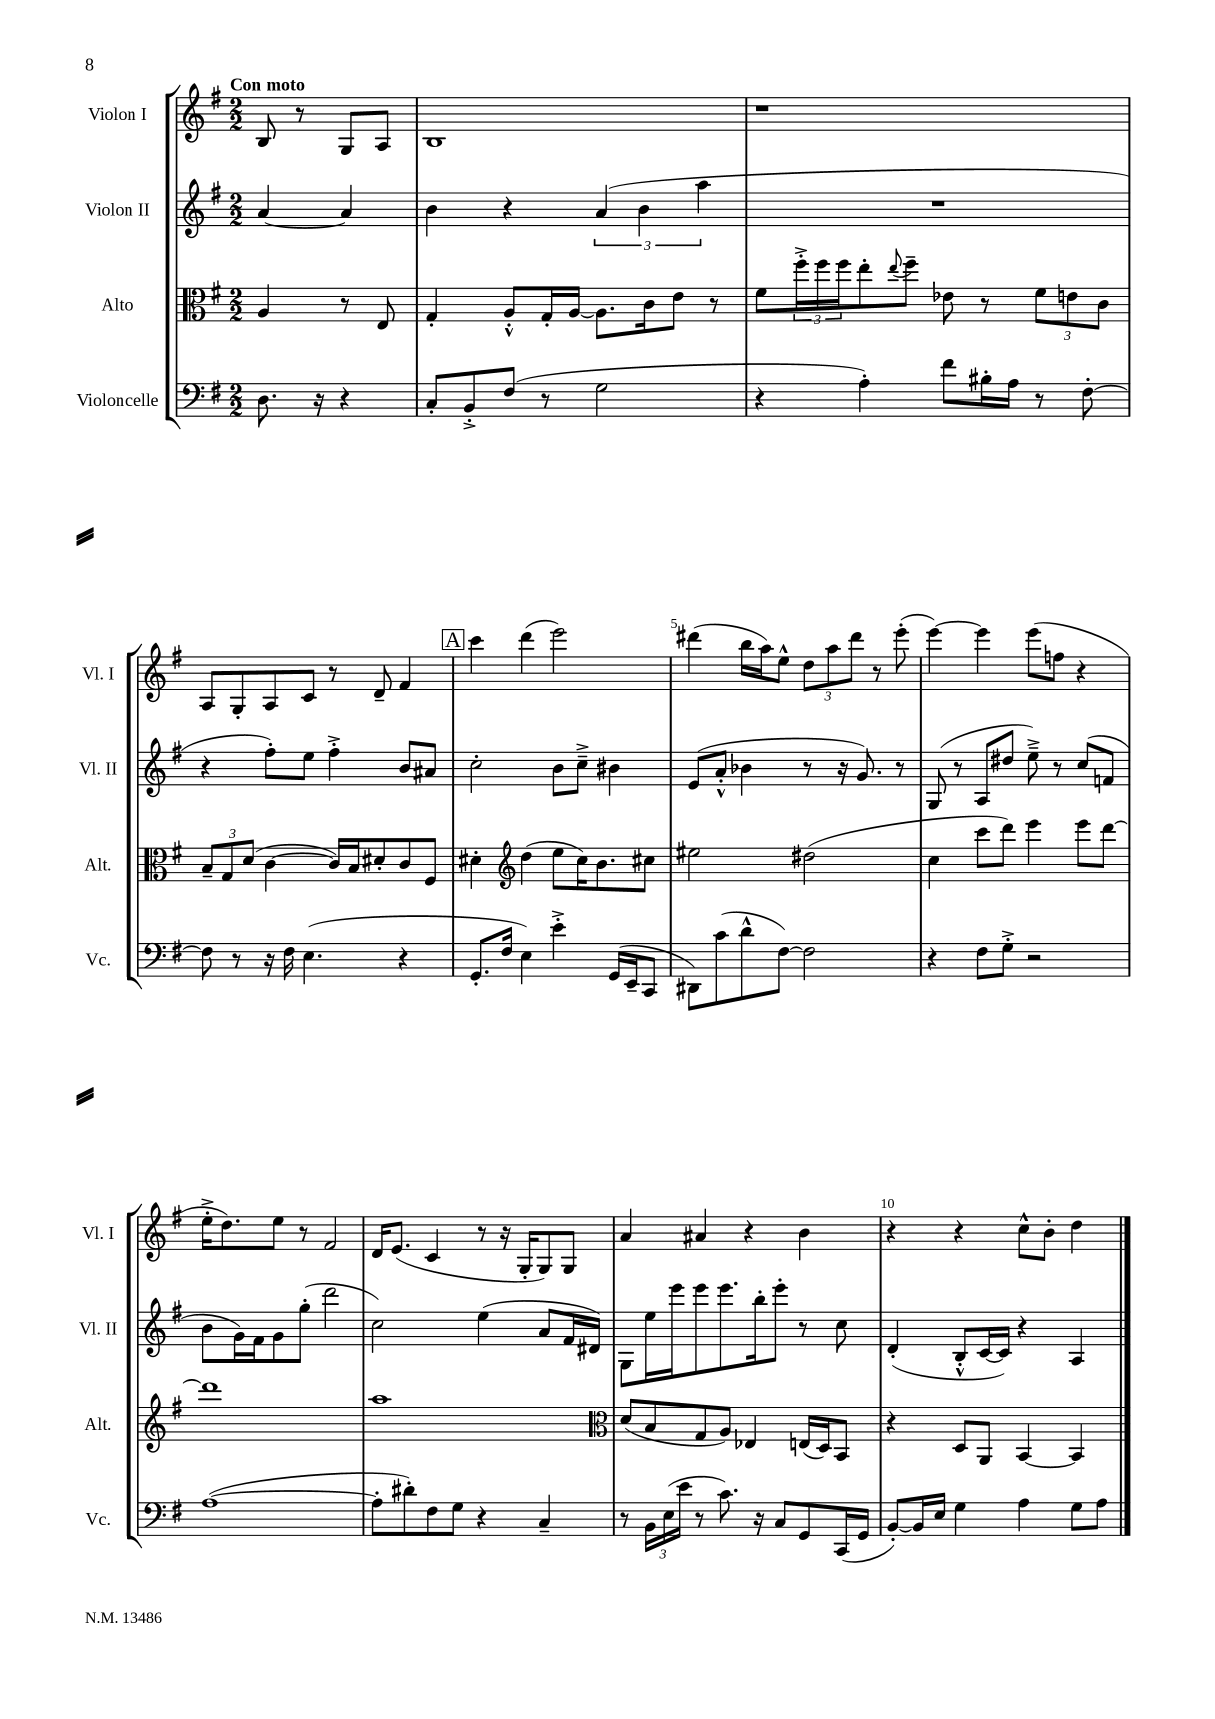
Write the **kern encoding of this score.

**kern	**kern	**kern	**kern
*part4	*part3	*part2	*part1
*staff4	*staff3	*staff2	*staff1
*I"Violoncelle	*I"Alto	*I"Violon II	*I"Violon I
*I'Vc.	*I'Alt.	*I'Vl. II	*I'Vl. I
*clefF4	*clefC3	*clefG2	*clefG2
*k[f#]	*k[f#]	*k[f#]	*k[f#]
*M2/2	*M2/2	*M2/2	*M2/2
=	=	=	=
!	!	!	!LO:TX:a:B:t=Con moto
8.D\	4A/	[4a/	8B/
.	.	.	8r
16r	.	.	.
4r	8r	4a/]	8G/L
.	8E/	.	8A/J
=1	=1	=1	=1
8C'/L	4G'/	4b\	1B
8BB'^/	.	.	.
(8F#/J	8A'^^/L	4r	.
8r	16G'/L	.	.
.	[16A/JJ	.	.
2G\	8.A\L]	(6a/	.
.	.	6b\	.
.	16c\k	.	.
.	8e\J	.	.
.	.	6aa\	.
.	8r	.	.
=2	=2	=2	=2
4r	8f#\L	1r	1r
.	24ff#'^\L	.	.
.	24ff#\	.	.
.	24ff#\J	.	.
4A'\)	8ee'\	.	.
.	8qqee/	.	.
.	8ff#~\J	.	.
8f#\L	8e-X\	.	.
16B#X'\L	8r	.	.
16A\JJ	.	.	.
8r	12f#\L	.	.
.	12en\	.	.
[8F#'\	.	.	.
.	12c\J	.	.
!!LO:LB:g=z
=3	=3	=3	=3
8F#\]	12B~/L	4r	8A/L
.	12G/	.	.
8r	.	.	8G'/
.	(12d/J	.	.
16r	[4c\	8ff#'\L)	8A/
16F#\	.	.	.
(4.E\	.	8ee\J	8c/J
.	16c/LL])	4ff#'^\	8r
.	16B/J	.	.
.	8d#X'/	.	8d~/
4r	8c/	8b/L	4f#/
.	8F#/J	8a#X/J	.
!!LO:REH:place=s1:t=A
=4	=4	=4	=4
8.GG'/L	4d#X'\	2cc'\	4ccc\
16F#/Jk	.	.	.
*	*clefG2	*	*
4E\)	(4dd\	.	(4ddd\
4e'^\	8ee\L	8b\L	2eee\)
.	16cc\K)	8cc~^\J	.
.	8.b\	.	.
(16GG/LL	.	4b#X\	.
16EE~/J	.	.	.
8CC/J	8cc#X\J	.	.
=5	=5	=5	=5
8DD#X\L)	2ee#X\	(8e/L	(4ddd#X\
(8c\	.	8a'^^/J	.
8d^^\	.	4b-X\	16bb\LL
.	.	.	16aa\J)
[8F#\J)	.	.	8ee^^\J
2F#\]	(2dd#X\	8r	12dd\L
.	.	.	12aa\
.	.	16r	.
.	.	.	12ddd#\J
.	.	8.g/)	.
.	.	.	8r
.	.	8r	(8eee'\
=6	=6	=6	=6
4r	4cc\	(8G/	[4eee\)
.	.	8r	.
8F#\L	8ccc\L	8A/L	4eee\]
8G'^\J	8ddd\J)	8dd#X/J	.
2r	4eee\	8ee~^\)	(8eee\L
.	.	8r	8ffn\J
.	8eee\L	(8cc/L	4r
.	[8ddd\J	8fn/J	.
!!LO:LB:g=z
=7	=7	=7	=7
([1A	1ddd]	8b\L	16ee'^\KL
.	.	.	8.dd\)
.	.	16g\L)	.
.	.	16f#\J	.
.	.	8g\	8ee\J
.	.	(8gg'\J	8r
.	.	2ddd\	2f#/
=8	=8	=8	=8
8A'\L]	1aa	2cc\)	16d/KL
.	.	.	(8.e/J
8d#X'\)	.	.	.
8F#\	.	.	4c/
8G\J	.	.	.
4r	.	(4ee\	8r
.	.	.	16r
.	.	.	16G'/KL
4C~/	.	8a/L	8G/)
.	.	16f#/L	8G/J
.	.	16d#X/JJ)	.
=9	=9	=9	=9
*	*clefC3	*	*
8r	(8d/L	8G\L	4a/
24BB\LL	8B/	16ee\L	.
(24E\	.	.	.
.	.	16eee\J	.
24e\JJ	.	.	.
8r	8G/	8eee\	4a#X/
8.c\)	8A/J)	8.eee\	.
.	4E-X/	.	4r
16r	.	16bb'\k	.
8C/L	.	8eee'\J	.
8GG/	(16En/LL	8r	4b\
.	16D/J)	.	.
(16CC/L	8BB/J	8cc\	.
16GG/JJ	.	.	.
=10	=10	=10	=10
[8BB'/L)	4r	(4d'/	4r
16BB/L]	.	.	.
16E/JJ	.	.	.
4G\	8D/L	8B'^^/L	4r
.	8AA/J	[16c/L	.
.	.	16c/JJ])	.
4A\	[4BB/	4r	8cc^^\L
.	.	.	8b'\J
8G\L	4BB/]	4A/	4dd\
8A\J	.	.	.
==	==	==	==
*-	*-	*-	*-
